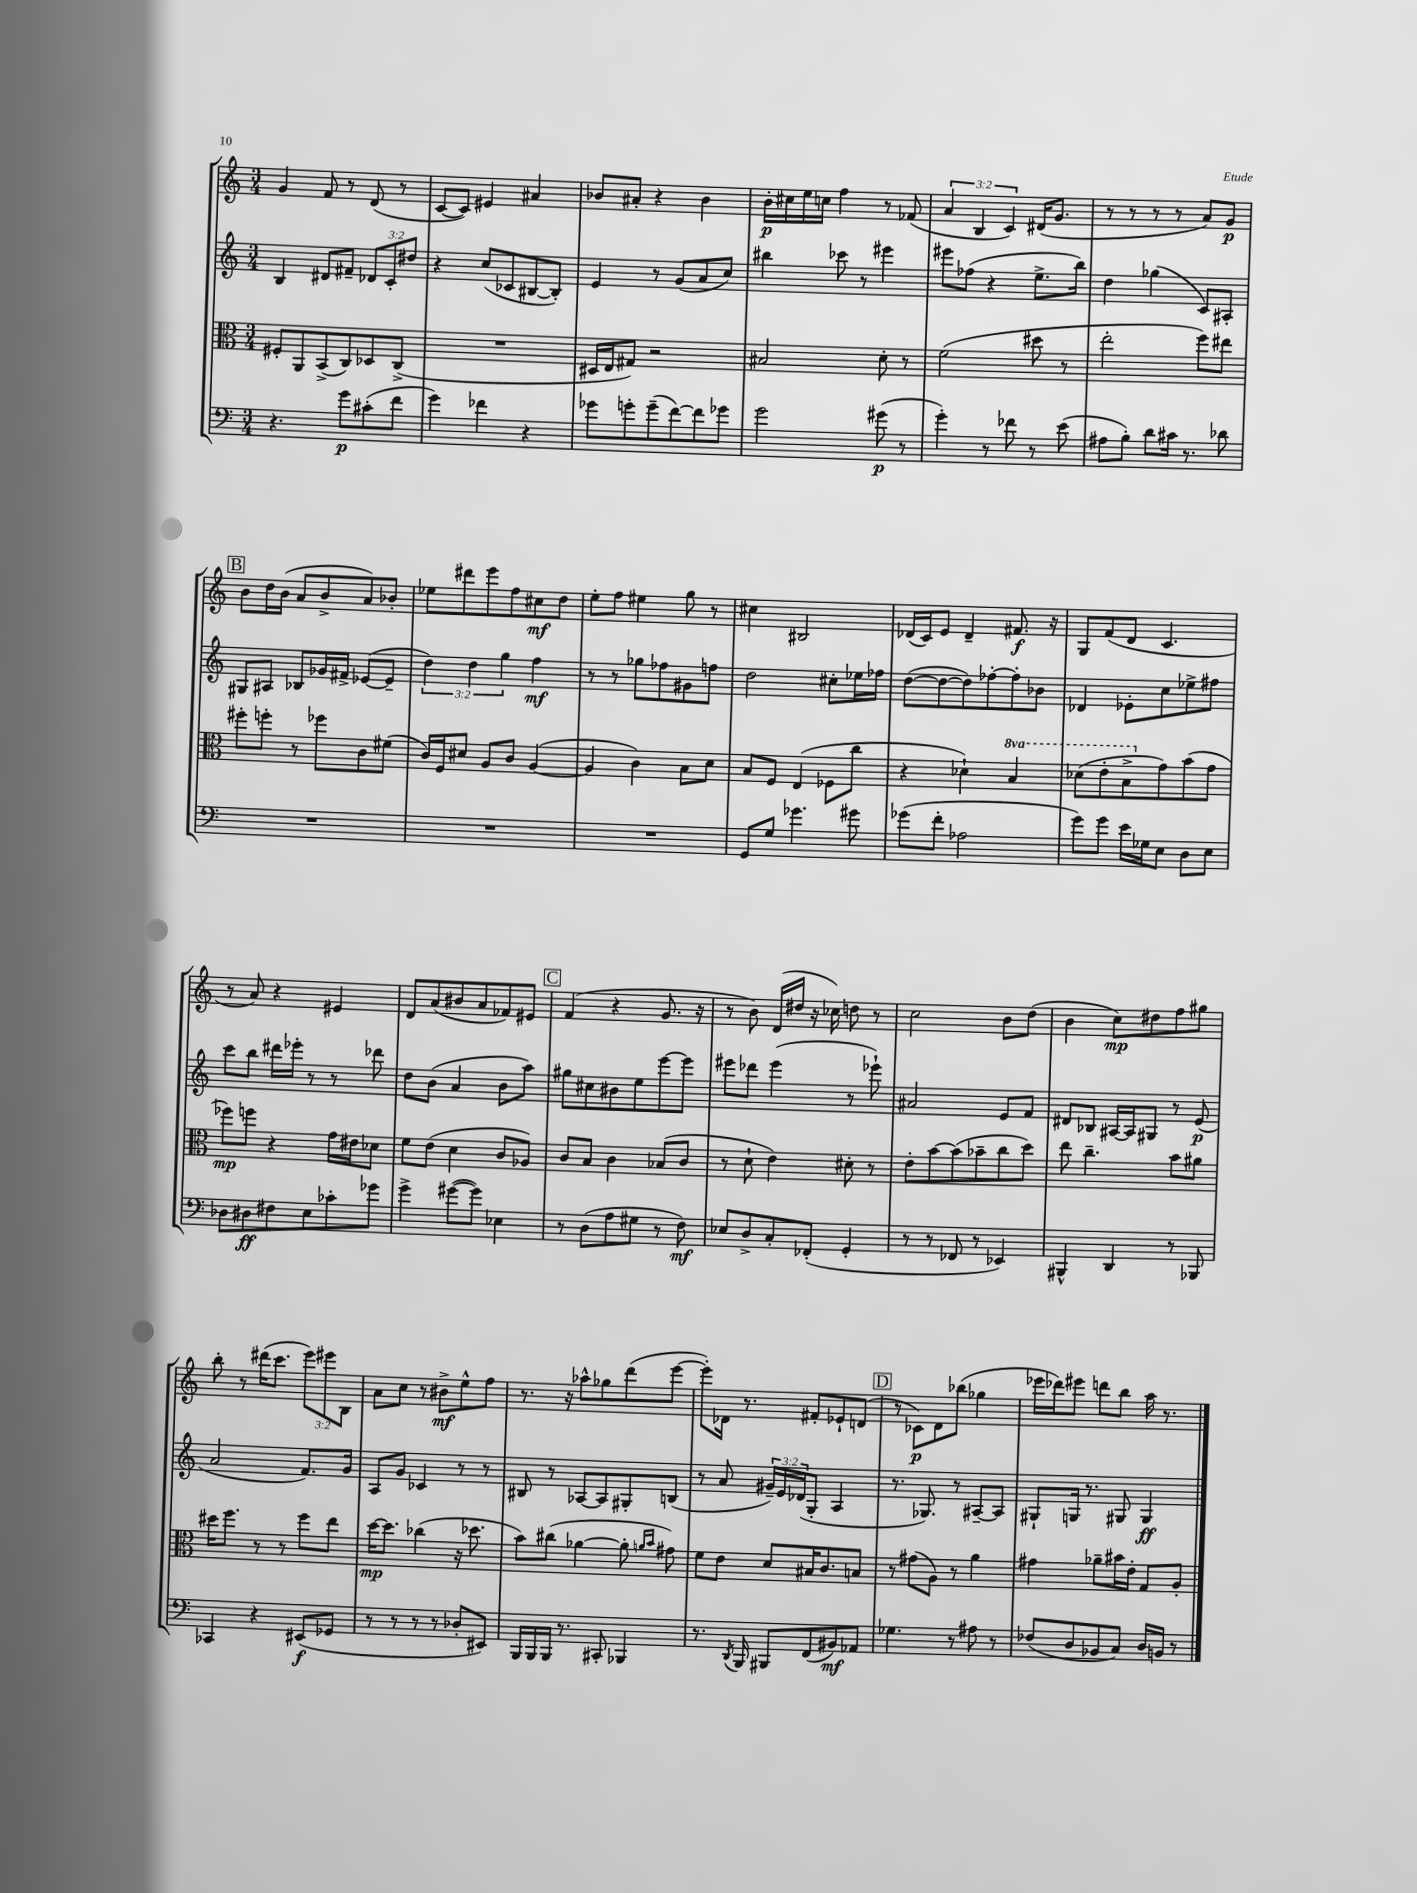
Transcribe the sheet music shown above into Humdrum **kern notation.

**kern	**dynam	**kern	**dynam	**kern	**dynam	**kern	**dynam
*part4	*part4	*part3	*part3	*part2	*part2	*part1	*part1
*staff4	*staff4	*staff3	*staff3	*staff2	*staff2	*staff1	*staff1
*clefF4	*	*clefC3	*	*clefG2	*	*clefG2	*
*k[]	*	*k[]	*	*k[]	*	*k[]	*
*M3/4	*	*M3/4	*	*M3/4	*	*M3/4	*
=6	=6	=6	=6	=6	=6	=6	=6
4.r	.	8F#X'/L	.	4B/	.	4g/	.
.	.	8AA/	.	.	.	.	.
.	.	(8BB^/	.	8d#X/L	.	8f/	.
8g\L	p	8C/)	.	8f#X~/J	.	8r	.
(8c#X'\	.	8D-X/	.	12d-X/L	.	(8d/	.
.	.	.	.	12c'/	.	.	.
8f\J	.	(8C^/J	.	.	.	8r	.
.	.	.	.	12dd#X/J	.	.	.
=7	=7	=7	=7	=7	=7	=7	=7
4g\)	.	2.r	.	4r	.	[8c/L	.
.	.	.	.	.	.	8c/J])	.
4f-X\	.	.	.	(8cc/L	.	4e#X/	.
.	.	.	.	8c-X/	.	.	.
4r	.	.	.	[8B#X/	.	4a#X/	.
.	.	.	.	8B#'/J])	.	.	.
=8	=8	=8	=8	=8	=8	=8	=8
8g-X\L	.	16D#X/LL	.	4e/	.	8b-X/L	.
.	.	16E/J	.	.	.	.	.
8gn'\	.	8G#X/J)	.	.	.	8a#X'/J	.
(8g~\	.	2r	.	8r	.	4r	.
[8f\)	.	.	.	(8g/L	.	.	.
8f\]	.	.	.	8a/	.	4b-\	.
8g-X\J	.	.	.	8cc/J)	.	.	.
=9	=9	=9	=9	=9	=9	=9	=9
2g\	.	2B#X/	.	4bb#X\	.	16b'\LL	p
.	.	.	.	.	.	16cc#X\	.
.	.	.	.	.	.	16ee\	.
.	.	.	.	.	.	16ccn\JJ	.
.	.	.	.	8ccc-X\	.	4ff\	.
.	.	.	.	8r	.	.	.
(8g#X\	p	8d'\	.	4eee#X\	.	8r	.
8r	.	8r	.	.	.	(8f-X/	.
=10	=10	=10	=10	=10	=10	=10	=10
4g'\)	.	(2f\	.	8eee#X\L	.	6a/	.
.	.	.	.	(8ff-X\J	.	.	.
.	.	.	.	.	.	6B/	.
8r	.	.	.	4r	.	.	.
.	.	.	.	.	.	6c/)	.
8f-X\	.	.	.	.	.	.	.
8r	.	8dd#X\	.	8.ee^\L	.	(16d#X/KL	.
.	.	.	.	.	.	8.g/J	.
(8e\	.	8r	.	.	.	.	.
.	.	.	.	16bb\Jk)	.	.	.
=11	=11	=11	=11	=11	=11	=11	=11
8A#X\L	.	2ee'\	.	4dd\	.	8r	.
8B'\J)	.	.	.	.	.	8r	.
8d\L	.	.	.	(4gg-X\	.	8r	.
16c#X\Jk	.	.	.	.	.	8r	.
8.r	.	.	.	.	.	.	.
.	.	8ff\L)	.	8c/L)	.	8a/L)	.
8d-X\	.	8ee#X\J	.	8A#X'/J	.	8g/J	p
!!LO:LB:g=z
!!LO:REH:place=s1:t=B
=12	=12	=12	=12	=12	=12	=12	=12
2.r	.	8ff#X'\L	.	8G#X/L	.	8b\L	.
.	.	8ffn'\J	.	8A#X/J	.	16dd\L	.
.	.	.	.	.	.	(16b\JJ	.
.	.	8r	.	8B-X/L	.	8a/L	.
.	.	8ff-X\L	.	16g-X/L	.	8b^/	.
.	.	.	.	16f#X^/JJ	.	.	.
.	.	8c\	.	([8e-X/L	.	8a/)	.
.	.	(8f#X\J	.	8e-~/J]	.	8b-X'/J	.
=13	=13	=13	=13	=13	=13	=13	=13
2.r	.	16c/LL)	.	6dd\)	.	8ee-X\L	.
.	.	16F/J	.	.	.	.	.
.	.	8d#X/J	.	.	.	8ddd#X\	.
.	.	.	.	6dd\	.	.	.
.	.	8A/L	.	.	.	8eee\	.
.	.	.	.	6gg\	.	.	.
.	.	8c/J	.	.	.	8ff\	.
.	.	([4A/	.	4ff\	mf	8cc#X\	mf
.	.	.	.	.	.	8dd\J	.
=14	=14	=14	=14	=14	=14	=14	=14
2.r	.	4A/]	.	8r	.	8ee'\L	.
.	.	.	.	8r	.	8ff\J	.
.	.	4c\)	.	8gg-X\L	.	4ee#X\	.
.	.	.	.	8ff-X\	.	.	.
.	.	8B\L	.	8g#X\	.	8gg\	.
.	.	8d\J	.	8ffn\J	.	8r	.
=15	=15	=15	=15	=15	=15	=15	=15
8GG/L	.	8B/L	.	2dd\	.	4cc#X\	.
8G/J	.	8F/J	.	.	.	.	.
4.g-X\	.	(4E/	.	.	.	2B#X/	.
.	.	8F-X\L	.	8cc#X'\L	.	.	.
8g#X\	.	8cc\J	.	16ee-X\L	.	.	.
.	.	.	.	16ff-X\JJ	.	.	.
=16	=16	=16	=16	=16	=16	=16	=16
(8g-X\L	.	4r	.	([8dd\L	.	(16d-X/LL	.
.	.	.	.	.	.	16c/J)	.
8f'\J	.	.	.	8dd\_	.	8e/J	.
2A-X\	.	4d-X`\)	.	8dd\])	.	4d-~/	.
.	.	.	.	[8ff-X'\	.	.	.
*	*	*8va	*	*	*	*	*
.	.	4b/	.	8ff-'\]	.	8.f#X/	f
.	.	.	.	8b-X\J	.	.	.
.	.	.	.	.	.	16r	.
=17	=17	=17	=17	=17	=17	=17	=17
8g\L)	.	(8dd-X\L	.	4d-X/	.	8G/L	.
8g\J	.	8ee'\	.	.	.	(8f/	.
16e\LL	.	8b^\	.	8e-X'\L	.	8d/J	.
16G-X\J	.	.	.	.	.	.	.
*	*	*X8va	*	*	*	*	*
8E\J	.	8g\)	.	8cc\	.	4.c/	.
8D\L	.	(8b\	.	8ee-X^\	.	.	.
8E\J	.	8g\J	.	8ff#X\J	.	.	.
!!LO:LB:g=z
=18	=18	=18	=18	=18	=18	=18	=18
8D-X\L	.	8ff-X\L)	mp	8ccc\L	.	8r	.
8D#X\	ff	8ffn\J	.	8bb\J	.	8a/)	.
8F#X\	.	4r	.	16ddd#X\LL	.	4r	.
.	.	.	.	16eee-X'\JJ	.	.	.
8E\	.	.	.	8r	.	.	.
8c-X'\	.	16g\LL	.	8r	.	4e#X/	.
.	.	16e#X\J	.	.	.	.	.
8g-X\J	.	8d-X\J	.	8ddd-X\	.	.	.
=19	=19	=19	=19	=19	=19	=19	=19
4g^\	.	8f\L	.	8dd\L	.	8d/L	.
.	.	(8e\J	.	(8b\J	.	(8a/	.
([8g#X\L	.	4d\	.	4a/	.	8b#X/	.
8g#\J])	.	.	.	.	.	8a/	.
4E-X\	.	8c/L	.	8b\L	.	8f-X/)	.
.	.	8A-X/J)	.	8aa\J)	.	8e#X/J	.
!!LO:REH:place=s1:t=C
=20	=20	=20	=20	=20	=20	=20	=20
8r	.	8c/L	.	8gg#X\L	.	(4f/	.
(8D\L	.	8B/J	.	8cc#X\	.	.	.
8A\	.	4c\	.	8b#X\	.	4r	.
8G#X\J	.	.	.	8ee\	.	.	.
8r	.	(8B-X/L	.	[8eee\	.	8.g/	.
8F\)	mf	8c/J	.	8eee\J]	.	.	.
.	.	.	.	.	.	16r	.
=21	=21	=21	=21	=21	=21	=21	=21
8E-X/L	.	8r	.	8eee#X\L	.	8r	.
8D^/	.	8d`\	.	8ddd-X\J	.	8b\)	.
8C'/	.	4e\)	.	(4eee#\	.	(16d/LL	.
.	.	.	.	.	.	16dd#X/JJ	.
(8FF-X'/J	.	.	.	.	.	16r	.
.	.	.	.	.	.	16cc-X\)	.
4GG'/	.	8d#X'\	.	8r	.	8ddn\	.
.	.	8r	.	8eee-X`\)	.	8r	.
=22	=22	=22	=22	=22	=22	=22	=22
8r	.	8e'\L	.	2a#X/	.	2cc\	.
8r	.	[8b\	.	.	.	.	.
8FF-X/	.	(8b\]	.	.	.	.	.
8r	.	8b-X~\	.	.	.	.	.
4EE-X/)	.	8cc\	.	8e/L	.	8b\L	.
.	.	8dd\J)	.	8f/J	.	(8dd\J	.
=23	=23	=23	=23	=23	=23	=23	=23
4BBB#X^^/	.	8ee\	.	8d#X/L	.	4b\	.
.	.	4.cc~\	.	8B-X/J	.	.	.
4DD/	.	.	.	[16A#X/LL	.	8cc\L)	mp
.	.	.	.	16A#/J]	.	.	.
.	.	.	.	8G#X/J	.	8dd#X\	.
8r	.	8b\L	.	8r	.	8ff\	.
8BBB-X/	.	8a#X\J	.	(8e/	p	8gg#X\J	.
!!LO:LB:g=z
=24	=24	=24	=24	=24	=24	=24	=24
4CC-X/	.	16dd#X\KL	.	2a/	.	8bb'\	.
.	.	8.ff\J	.	.	.	.	.
.	.	.	.	.	.	8r	.
4r	.	8r	.	.	.	(16ddd#X\KL	.
.	.	.	.	.	.	8.ccc\J	.
.	.	8r	.	.	.	.	.
(8EE#X/L	f	8ff\L	.	8.f/L)	.	12eee\L)	.
.	.	.	.	.	.	12eee#X\	.
8GG-X/J	.	8ee\J	.	.	.	.	.
.	.	.	.	.	.	12B\J	.
.	.	.	.	16g/Jk	.	.	.
=25	=25	=25	=25	=25	=25	=25	=25
8r	.	[16dd\KL	mp	8A/L	.	8a\L	.
.	.	8.dd\J]	.	.	.	.	.
8r	.	.	.	8g/J	.	8cc\J	.
8r	.	(4cc-X\	.	4c-X/	.	8r	.
8r	.	.	.	.	.	8b#X^\L	mf
8D-X'/L	.	16r	.	8r	.	8ee^^\	.
.	.	8.dd-X\	.	.	.	.	.
8EE#X/J)	.	.	.	8r	.	8ff\J	.
=26	=26	=26	=26	=26	=26	=26	=26
16BBB/LL	.	8b\L)	.	8B#X/	.	8.r	.
16BBB/	.	.	.	.	.	.	.
16BBB/JJ	.	(8cc#X\J	.	8r	.	.	.
8.r	.	.	.	.	.	16r	.
.	.	[4a-X\	.	[8A-X/L	.	8aa-X^^\L	.
8CC#X'/	.	.	.	8A-/]	.	8gg-X\	.
4BBB-X/	.	8a-'\]	.	8G#X'/	.	(8ddd\	.
.	.	16qqan/LL	.	.	.	.	.
.	.	16qqb/JJ	.	.	.	.	.
.	.	8g#X\)	.	(8Bn/J	.	[8eee\J	.
=27	=27	=27	=27	=27	=27	=27	=27
8.r	.	8f\L	.	8r	.	8eee'\L])	.
.	.	8e\J	.	8a/	.	16d-X\Jk	.
8qDD/	.	.	.	.	.	.	.
16BBB/	.	.	.	.	.	8.r	.
8BBB#X/L	.	8d/L	.	24g#X~/LL)	.	.	.
.	.	.	.	24e/	.	.	.
.	.	.	.	(24d-X/J	.	.	.
(8FF/	.	16B#X/K	.	8G'/J	.	8f#X'/L	.
.	.	8.c/	.	.	.	.	.
8BB#X/)	mf	.	.	4A/	.	8e-X`/	.
8AA-X/J	.	8Bn/J	.	.	.	(8dn/J	.
!!LO:REH:place=s1:t=D
=28	=28	=28	=28	=28	=28	=28	=28
4.G-X\	.	8r	.	8.r	.	8r	.
.	.	(8g#X\L	.	.	.	8c-X\L)	p
.	.	.	.	8.G-X/)	.	.	.
.	.	8A\J)	.	.	.	8d\	.
8r	.	8r	.	8r	.	(8bb-X\J	.
8A#X\	.	4a\	.	[8A#X~/L	.	4gg-X\	.
8r	.	.	.	8A#/J]	.	.	.
=29	=29	=29	=29	=29	=29	=29	=29
(8F-X/L	.	4g#X\	.	8G#X`/L	.	16eee-X\LL	.
.	.	.	.	.	.	16ddd-X\J)	.
8D/	.	.	.	16Gn/Jk	.	8eee#X\J	.
.	.	.	.	8.r	.	.	.
8BB-X/	.	8a-X~\L	.	.	.	8dddn\L	.
8C/J)	.	16b#X\L	.	8G#X/	.	8bb\J	.
.	.	16e'\JJ	.	.	.	.	.
16D/LL	.	8G/L	.	4G#/	ff	16aa\	.
16BBn/JJ	.	.	.	.	.	8.r	.
8r	.	8A'/J	.	.	.	.	.
==	==	==	==	==	==	==	==
*-	*-	*-	*-	*-	*-	*-	*-
